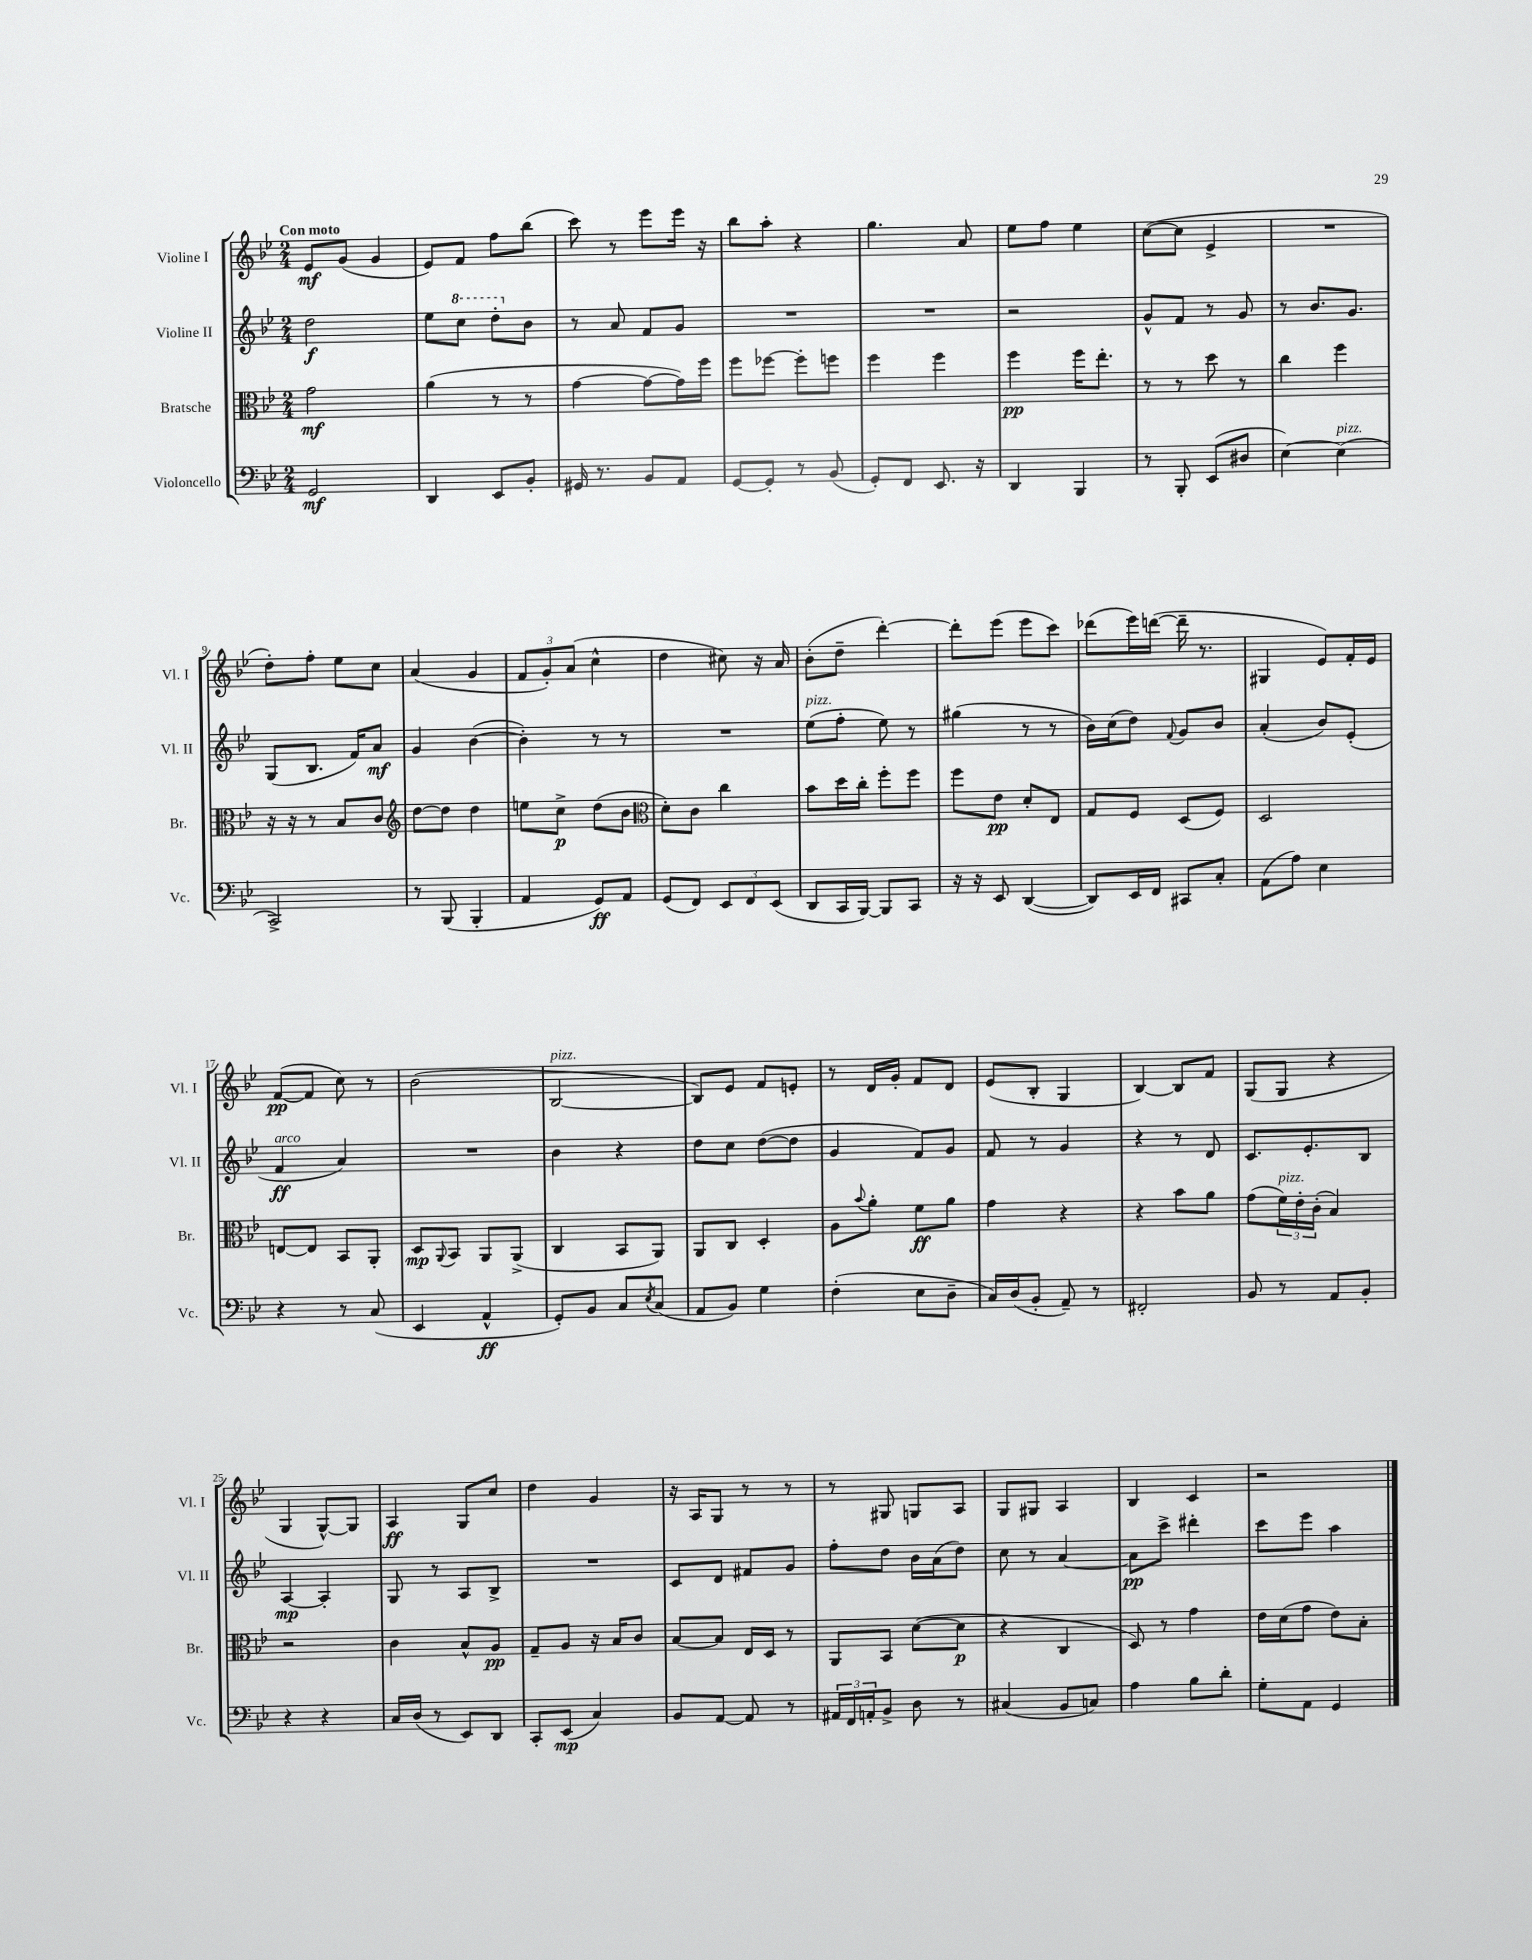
<<
\new StaffGroup <<
\new Staff = "s0" \with { instrumentName = "Violine I" shortInstrumentName = "Vl. I" } {
    \clef treble \key bes \major \numericTimeSignature \time 2/4 \tempo "Con moto"
    ees'8\mf g'8( g'4 |
    ees'8) f'8 f''8 bes''8( |
    c'''8) r8 ees'''8 ees'''16 r16 |
    bes''8 a''8-. r4 |
    g''4. a'8 |
    ees''8 f''8 ees''4 |
    c''8~( c''8 ees'4-> |
    R2 |
    d''8-.) f''8-. ees''8 c''8 |
    a'4( g'4 |
    \tuplet 3/2 { f'8 g'8-.) a'8( } c''4-^ |
    d''4 cis''8) r16 a'16 |
    bes'8-.( d''8-- d'''4~-.) |
    d'''8-. ees'''8( ees'''8 c'''8) |
    des'''8( ees'''16) d'''16~( d'''16-- r8. |
    gis4 ees'8) f'16-. ees'16 |
    f'8~\pp( f'8 c''8) r8 |
    bes'2( |
    bes2~^\markup { \italic "pizz." } |
    bes8) ees'8 f'8 e'8-. |
    r8 d'16 g'16-. f'8 d'8 |
    ees'8( bes8-. g4 |
    bes4~) bes8 f'8 |
    g8( g8 r4 |
    g4 g8~-^) g8 |
    a4\ff g8 c''8 |
    d''4 g'4 |
    r16 a16 g8 r8 r8 |
    r8 gis8 g8 a8 |
    g8 gis8 a4 |
    bes4 c'4 |
    r2 \bar "|." |
}
\new Staff = "s1" \with { instrumentName = "Violine II" shortInstrumentName = "Vl. II" } {
    \clef treble \key bes \major \numericTimeSignature \time 2/4
    d''2\f |
    ees''8 \ottava #1 c'''8 d'''8-. \ottava #0 bes'8 |
    r8 a'8 f'8 g'8 |
    R2 |
    R2 |
    r2 |
    g'8-^ f'8 r8 g'8 |
    r8 bes'8. g'8. |
    g8( bes8. f'16) a'8\mf |
    g'4 bes'4~( |
    bes'4-.) r8 r8 |
    R2 |
    ees''8^\markup { \italic "pizz." }( f''8-. ees''8) r8 |
    gis''4( r8 r8 |
    bes'16) c''16( d''8) \appoggiatura { f'8 } g'8 bes'8 |
    a'4-.( bes'8) ees'8-.( |
    f'4\ff^\markup { \italic "arco" } a'4) |
    R2 |
    bes'4 r4 |
    d''8 c''8 d''8~( d''8 |
    g'4 f'8) g'8 |
    f'8 r8 g'4 |
    r4 r8 d'8 |
    c'8. ees'8.-. bes8 |
    a4~\mp a4-. |
    g8 r8 a8 bes8-> |
    R2 |
    c'8 d'8 fis'8 g'8 |
    f''8-. d''8 bes'16 a'16( d''8) |
    c''8 r8 a'4~ |
    a'8\pp c'''8-> dis'''4-. |
    c'''8 ees'''8 a''4 \bar "|." |
}
\new Staff = "s2" \with { instrumentName = "Bratsche" shortInstrumentName = "Br." } {
    \clef alto \key bes \major \numericTimeSignature \time 2/4
    g'2\mf |
    a'4( r8 r8 |
    g'4~ g'8~ g'16) f''16 |
    f''8 fes''8~ fes''8-. f''8 |
    f''4 f''4 |
    f''4\pp f''16 ees''8.-. |
    r8 r8 d''8 r8 |
    c''4 f''4 |
    r16 r16 r8 bes8 c'8 |
    \clef treble d''8~ d''8 d''4 |
    e''8 c''8->\p d''8( bes'8 |
    \clef alto d'8-.) c'8 c''4 |
    bes'8 d''16 c''16-. f''8-. f''8 |
    f''8 ees'8\pp d'8-. ees8 |
    g8 f8 d8( f8) |
    d2 |
    e8~ e8 bes,8 a,8-. |
    d8\mp \appoggiatura { a,8 } bes,8 a,8 a,8->( |
    c4 bes,8 a,8) |
    a,8 c8 d4-. |
    a8 \appoggiatura { bes'8 } a'8-. f'8\ff a'8 |
    g'4 r4 |
    r4 bes'8 a'8 |
    g'8( \tuplet 3/2 { f'16^\markup { \italic "pizz." }) ees'16-. c'16-.( } bes4) |
    r2 |
    c'4 bes8-^ a8\pp |
    g8-- a8 r16 bes16 c'8 |
    bes8~ bes8 ees16 d16 r8 |
    a,8 bes,8 d'8~( d'8\p |
    r4 c4 |
    d8) r8 g'4 |
    ees'16 d'16( g'8 ees'8) bes8-. \bar "|." |
}
\new Staff = "s3" \with { instrumentName = "Violoncello" shortInstrumentName = "Vc." } {
    \clef bass \key bes \major \numericTimeSignature \time 2/4
    g,2\mf |
    d,4 ees,8 bes,8-. |
    gis,16 r8. bes,8 a,8 |
    g,8~ g,8-. r8 bes,8( |
    g,8-.) f,8 ees,8. r16 |
    d,4 bes,,4 |
    r8 bes,,8-. ees,8( dis8 |
    ees4~) ees4^\markup { \italic "pizz." }( |
    c,2->) |
    r8 bes,,8( bes,,4-. |
    a,4 g,8\ff) a,8 |
    g,8( f,8) \tuplet 3/2 { ees,8 f,8 ees,8( } |
    d,8 c,16 bes,,16~) bes,,8 c,8 |
    r16 r16 ees,8 d,4~( |
    d,8) ees,16 f,16 cis,8 c8-. |
    a,8( a8) ees4 |
    r4 r8 c8( |
    ees,4 a,4-^\ff |
    g,8-.) bes,8 c8 \acciaccatura { ees8 } c8( |
    a,8 bes,8) g4 |
    f4-.( ees8 d8-- |
    c16) d16( bes,8-. a,8--) r8 |
    fis,2-. |
    bes,8 r8 a,8 bes,8-. |
    r4 r4 |
    c16 d16( r8 ees,8) d,8 |
    c,8-. ees,8\mp( c4) |
    bes,8 a,8~ a,8 r8 |
    \tuplet 3/2 { ais,16 f,16 a,16-. } bes,8-> d8 r8 |
    cis4( bes,8 c8) |
    a4 bes8 d'8-. |
    g8-. a,8 g,4 \bar "|." |
}
>>
>>
